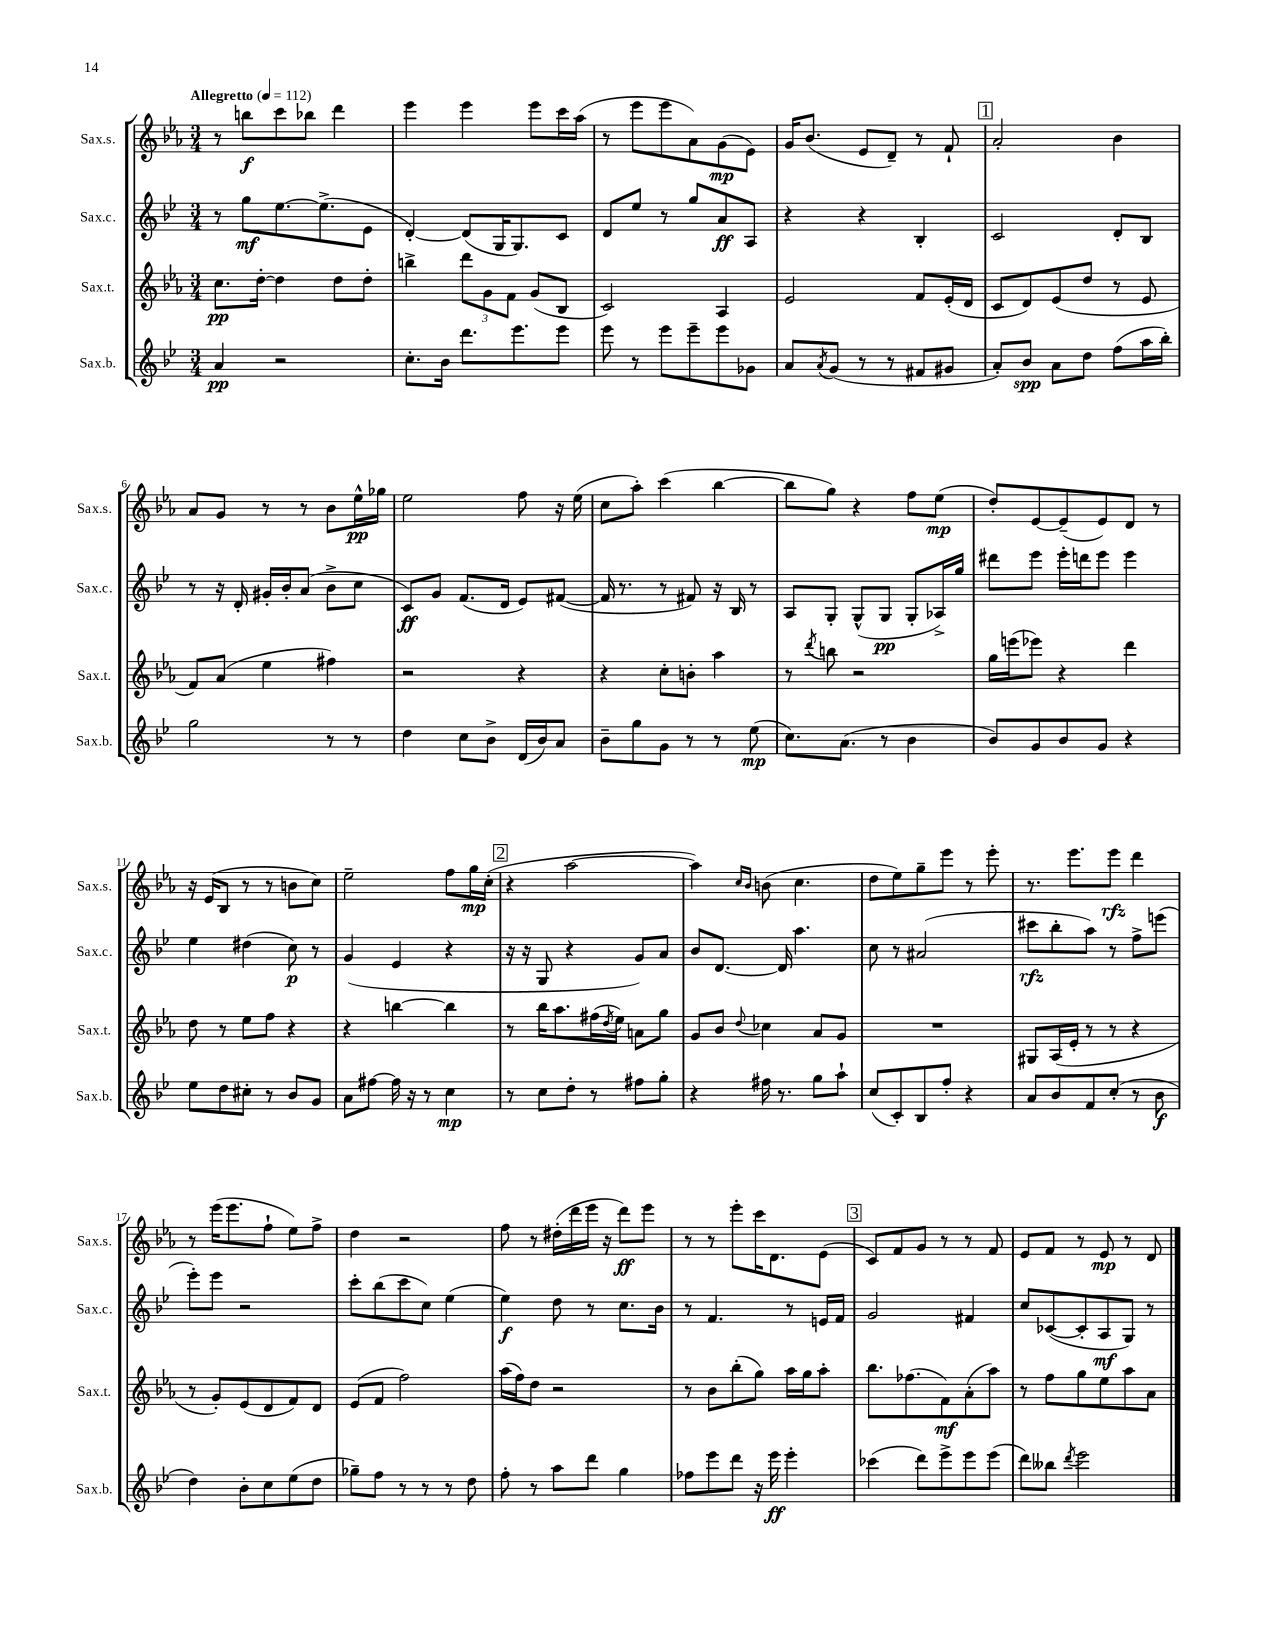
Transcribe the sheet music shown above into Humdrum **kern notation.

**kern	**dynam	**kern	**dynam	**kern	**dynam	**kern	**dynam
*part4	*part4	*part3	*part3	*part2	*part2	*part1	*part1
*staff4	*staff4	*staff3	*staff3	*staff2	*staff2	*staff1	*staff1
*I"Sax.b.	*	*I"Sax.t.	*	*I"Sax.c.	*	*I"Sax.s.	*
*I'Sax.b.	*	*I'Sax.t.	*	*I'Sax.c.	*	*I'Sax.s.	*
*clefG2	*	*clefG2	*	*clefG2	*	*clefG2	*
*k[b-e-]	*	*k[b-e-a-]	*	*k[b-e-]	*	*k[b-e-a-]	*
*M3/4	*	*M3/4	*	*M3/4	*	*M3/4	*
*MM112	*	*MM112	*	*MM112	*	*MM112	*
=1	=1	=1	=1	=1	=1	=1	=1
!	!	!	!	!	!	!LO:TX:a:B:t=Allegretto	!
4a/	pp	8.cc\L	pp	8r	.	8r	.
.	.	.	.	8gg\L	mf	8bbn\L	f
.	.	[16dd'\Jk	.	.	.	.	.
2r	.	4dd\]	.	[8.ee-\	.	8ccc\	.
.	.	.	.	.	.	8bb-X\J	.
.	.	.	.	(8.ee-^\]	.	.	.
.	.	8dd\L	.	.	.	4ddd\	.
.	.	8dd'\J	.	8e-\J	.	.	.
=2	=2	=2	=2	=2	=2	=2	=2
8.cc'\L	.	4bbn^\	.	[4d'/)	.	4eee-\	.
16b-\Jk	.	.	.	.	.	.	.
8.ddd\L	.	12ddd\L	.	(8d/L]	.	4eee-\	.
.	.	12g\	.	.	.	.	.
.	.	.	.	16G/K	.	.	.
.	.	12f\J	.	.	.	.	.
8.eee-\	.	.	.	8.G/)	.	.	.
.	.	(8g/L	.	.	.	8eee-\L	.
8eee-\J	.	8B-/J	.	8c/J	.	16ccc\L	.
.	.	.	.	.	.	(16aa-\JJ	.
=3	=3	=3	=3	=3	=3	=3	=3
8eee-\	.	2c/)	.	8d/L	.	8r	.
8r	.	.	.	8ee-/J	.	8eee-\L	.
8eee-\L	.	.	.	8r	.	8eee-\	.
8eee-~\	.	.	.	8gg/L	.	8a-\)	.
8eee-\	.	4A-/	.	8a/	ff	(8g\	mp
8g-X\J	.	.	.	8A/J	.	8e-\J)	.
=4	=4	=4	=4	=4	=4	=4	=4
8a/L	.	2e-/	.	4r	.	16g/KL	.
.	.	.	.	.	.	(8.b-/J	.
8qa/	.	.	.	.	.	.	.
(8g/J	.	.	.	.	.	.	.
8r	.	.	.	4r	.	8e-/L	.
8r	.	.	.	.	.	8d~/J)	.
8f#X/L	.	8f/L	.	4B-'/	.	8r	.
8g#X/J	.	(16e-'/L	.	.	.	8f`/	.
.	.	16d/JJ	.	.	.	.	.
!!LO:REH:place=s1:t=1
=5	=5	=5	=5	=5	=5	=5	=5
8a'/L)	.	8c/L	.	2c/	.	2a-'/	.
8b-/J	spp	8d/)	.	.	.	.	.
8a\L	.	(8e-/	.	.	.	.	.
8dd\J	.	8dd/J	.	.	.	.	.
(8ff\L	.	8r	.	8d'/L	.	4b-\	.
16aa\L	.	8e-/	.	8B-/J	.	.	.
16bb-'\JJ)	.	.	.	.	.	.	.
!!LO:LB:g=z
=6	=6	=6	=6	=6	=6	=6	=6
2gg\	.	8f/L)	.	8r	.	8a-/L	.
.	.	(8a-/J	.	16r	.	8g/J	.
.	.	.	.	16d'/	.	.	.
.	.	4ee-\	.	16g#X'/LL	.	8r	.
.	.	.	.	16b-'/J	.	.	.
.	.	.	.	(8a/J	.	8r	.
8r	.	4ff#X\)	.	8b-^\L	.	8b-\L	.
8r	.	.	.	8cc\J	.	16ee-^^\L	pp
.	.	.	.	.	.	16gg-X\JJ	.
=7	=7	=7	=7	=7	=7	=7	=7
4dd\	.	2r	.	8c/L)	ff	2ee-\	.
.	.	.	.	8g/J	.	.	.
8cc\L	.	.	.	(8.f/L	.	.	.
8b-^\J	.	.	.	.	.	.	.
.	.	.	.	16d/Jk	.	.	.
(16d/LL	.	4r	.	8e-/L)	.	8ff\	.
16b-/J)	.	.	.	.	.	.	.
8a/J	.	.	.	([8f#X/J	.	16r	.
.	.	.	.	.	.	(16ee-\	.
=8	=8	=8	=8	=8	=8	=8	=8
8b-~\L	.	4r	.	16f#/]	.	8cc\L	.
.	.	.	.	8.r	.	.	.
8gg\	.	.	.	.	.	8aa-'\J)	.
8g\J	.	8cc'\L	.	8r	.	(4ccc\	.
8r	.	8bn'\J	.	8f#X/)	.	.	.
8r	.	4aa-\	.	16r	.	[4bb-\	.
.	.	.	.	16B-/	.	.	.
(8ee-\	mp	.	.	8r	.	.	.
=9	=9	=9	=9	=9	=9	=9	=9
8.cc\L)	.	8r	.	8A/L	.	8bb-\L]	.
.	.	8qddd/	.	.	.	.	.
.	.	8bbn\	.	8G'/J	.	8gg\J)	.
(8.a\J	.	.	.	.	.	.	.
.	.	2r	.	(8G^^/L	.	4r	.
8r	.	.	.	8G/J	pp	.	.
4b-\	.	.	.	8G'/L	.	8ff\L	.
.	.	.	.	16A-X^/L)	.	(8ee-\J	mp
.	.	.	.	16gg/JJ	.	.	.
=10	=10	=10	=10	=10	=10	=10	=10
8b-/L)	.	16gg\LL	.	8ddd#X\L	.	8dd'/L)	.
.	.	(16eeen\J	.	.	.	.	.
8g/	.	8eee-X\J)	.	8eee-\J	.	[8e-/	.
8b-/	.	4r	.	16eee-'\LL	.	(8e-~/]	.
.	.	.	.	16dddn\J	.	.	.
8g/J	.	.	.	8eee-\J	.	8e-/)	.
4r	.	4ddd\	.	4eee-\	.	8d/J	.
.	.	.	.	.	.	8r	.
!!LO:LB:g=z
=11	=11	=11	=11	=11	=11	=11	=11
8ee-\L	.	8dd\	.	4ee-\	.	16r	.
.	.	.	.	.	.	(16e-/KL	.
8dd\	.	8r	.	.	.	8B-/J	.
8cc#X'\J	.	8ee-\L	.	(4dd#X\	.	8r	.
8r	.	8ff\J	.	.	.	8r	.
8b-/L	.	4r	.	8cc\)	p	8bn\L	.
8g/J	.	.	.	8r	.	8cc\J)	.
=12	=12	=12	=12	=12	=12	=12	=12
8a\L	.	4r	.	(4g/	.	2ee-~\	.
[8ff#X\J	.	.	.	.	.	.	.
16ff#\]	.	[4bbn\	.	4e-/	.	.	.
16r	.	.	.	.	.	.	.
8r	.	.	.	.	.	.	.
4cc\	mp	4bb\]	.	4r	.	8ff\L	.
.	.	.	.	.	.	16gg\L	mp
.	.	.	.	.	.	(16cc'\JJ	.
!!LO:REH:place=s1:t=2
=13	=13	=13	=13	=13	=13	=13	=13
8r	.	8r	.	16r	.	4r	.
.	.	.	.	16r	.	.	.
8cc\L	.	16bb-\KL	.	8G/	.	.	.
.	.	8.aa-\	.	.	.	.	.
8dd'\J	.	.	.	4r	.	[2aa-\	.
8r	.	(16ff#X\L	.	.	.	.	.
.	.	8qdd/	.	.	.	.	.
.	.	16ee-\JJ)	.	.	.	.	.
8ff#X\L	.	8an\L	.	8g/L)	.	.	.
8gg'\J	.	8gg\J	.	8a/J	.	.	.
=14	=14	=14	=14	=14	=14	=14	=14
4r	.	8g/L	.	8b-/L	.	4aa-\])	.
.	.	8b-/J	.	[8.d/J	.	.	.
.	.	.	.	.	.	16qqcc/LL	.
.	.	8qqdd/	.	.	.	16qqb-/JJ	.
16ff#X\	.	4cc-X\	.	.	.	(8bn\	.
8.r	.	.	.	16d/]	.	.	.
.	.	.	.	4.aa\	.	4.cc\	.
8gg\L	.	8a-/L	.	.	.	.	.
8aa`\J	.	8g/J	.	.	.	.	.
=15	=15	=15	=15	=15	=15	=15	=15
(8cc/L	.	2.r	.	8cc\	.	8dd\L	.
8c'/)	.	.	.	8r	.	8ee-\)	.
8B-/	.	.	.	(2a#X/	.	8gg~\	.
8ff'/J	.	.	.	.	.	8eee-\J	.
4r	.	.	.	.	.	8r	.
.	.	.	.	.	.	8eee-'\	.
=16	=16	=16	=16	=16	=16	=16	=16
8a/L	.	8G#X/L	.	8ccc#X\L	rfz	8.r	.
8b-/	.	(16A-/L	.	8bb-'\	.	.	.
.	.	16e-'/JJ	.	.	.	8.eee-\L	.
8f/	.	8r	.	8aa\J)	.	.	.
(8cc'/J	.	8r	.	8r	.	8eee-\J	rfz
8r	.	4r	.	8ff^\L	.	4ddd\	.
8b-\	f	.	.	(8eeen\J	.	.	.
!!LO:LB:g=z
=17	=17	=17	=17	=17	=17	=17	=17
4dd\)	.	8r	.	8eee-'\L)	.	8r	.
.	.	8g'/L)	.	8eee-\J	.	(16eee-\KL	.
.	.	.	.	.	.	8.eee-\	.
8b-'\L	.	(8e-/	.	2r	.	.	.
8cc\	.	8d/	.	.	.	8ff`\J	.
(8ee-\	.	8f/)	.	.	.	8ee-\L)	.
8dd\J	.	8d/J	.	.	.	8ff^\J	.
=18	=18	=18	=18	=18	=18	=18	=18
8gg-X~\L)	.	(8e-/L	.	8ccc'\L	.	4dd\	.
8ff\J	.	8f/J	.	(8bb-\	.	.	.
8r	.	2ff\)	.	8ccc\	.	2r	.
8r	.	.	.	8cc\J)	.	.	.
8r	.	.	.	(4ee-\	.	.	.
8dd\	.	.	.	.	.	.	.
=19	=19	=19	=19	=19	=19	=19	=19
8ff'\	.	(16aa-\LL	.	4ee-\)	f	8ff\	.
.	.	16ff\J)	.	.	.	.	.
8r	.	8dd\J	.	.	.	8r	.
8aa\L	.	2r	.	8dd\	.	(16dd#X'\LL	.
.	.	.	.	.	.	16ddd\	.
8ddd\J	.	.	.	8r	.	16eee-\JJ	.
.	.	.	.	.	.	16r	.
4gg\	.	.	.	8.cc\L	.	8ddd\L)	ff
.	.	.	.	.	.	8eee-\J	.
.	.	.	.	16b-\Jk	.	.	.
=20	=20	=20	=20	=20	=20	=20	=20
8ff-X\L	.	8r	.	8r	.	8r	.
8eee-\	.	8b-\L	.	4.f/	.	8r	.
8ddd\J	.	(8bb-'\	.	.	.	8eee-'\L	.
16r	.	8gg\J)	.	.	.	16ccc\K	.
16eee-\	ff	.	.	.	.	8.d\	.
4eee-'\	.	16aa-\LL	.	8r	.	.	.
.	.	16gg\J	.	.	.	.	.
.	.	8aa-'\J	.	16en/LL	.	(8e-\J	.
.	.	.	.	16f/JJ	.	.	.
!!LO:REH:place=s1:t=3
=21	=21	=21	=21	=21	=21	=21	=21
(4ccc-X\	.	8.bb-\L	.	2g/	.	8c/L)	.
.	.	.	.	.	.	8f/	.
.	.	(8.ff-X\	.	.	.	.	.
8ddd\L)	.	.	.	.	.	8g/J	.
8eee-^\	.	8f\)	mf	.	.	8r	.
8eee-\	.	(8a-'\	.	4f#X/	.	8r	.
(8eee-\J	.	8aa-\J)	.	.	.	8f/	.
=22	=22	=22	=22	=22	=22	=22	=22
8ddd\L)	.	8r	.	8cc/L	.	8e-/L	.
8bb--X\J	.	8ff\L	.	([8c-X/	.	8f/J	.
8qddd/	.	.	.	.	.	.	.
2eee-\	.	8gg\	.	8c-'/]	.	8r	.
.	.	8ee-\	.	8A/	mf	8e-/	mp
.	.	8aa-\	.	8G/J)	.	8r	.
.	.	8a-\J	.	8r	.	8d/	.
==	==	==	==	==	==	==	==
*-	*-	*-	*-	*-	*-	*-	*-
